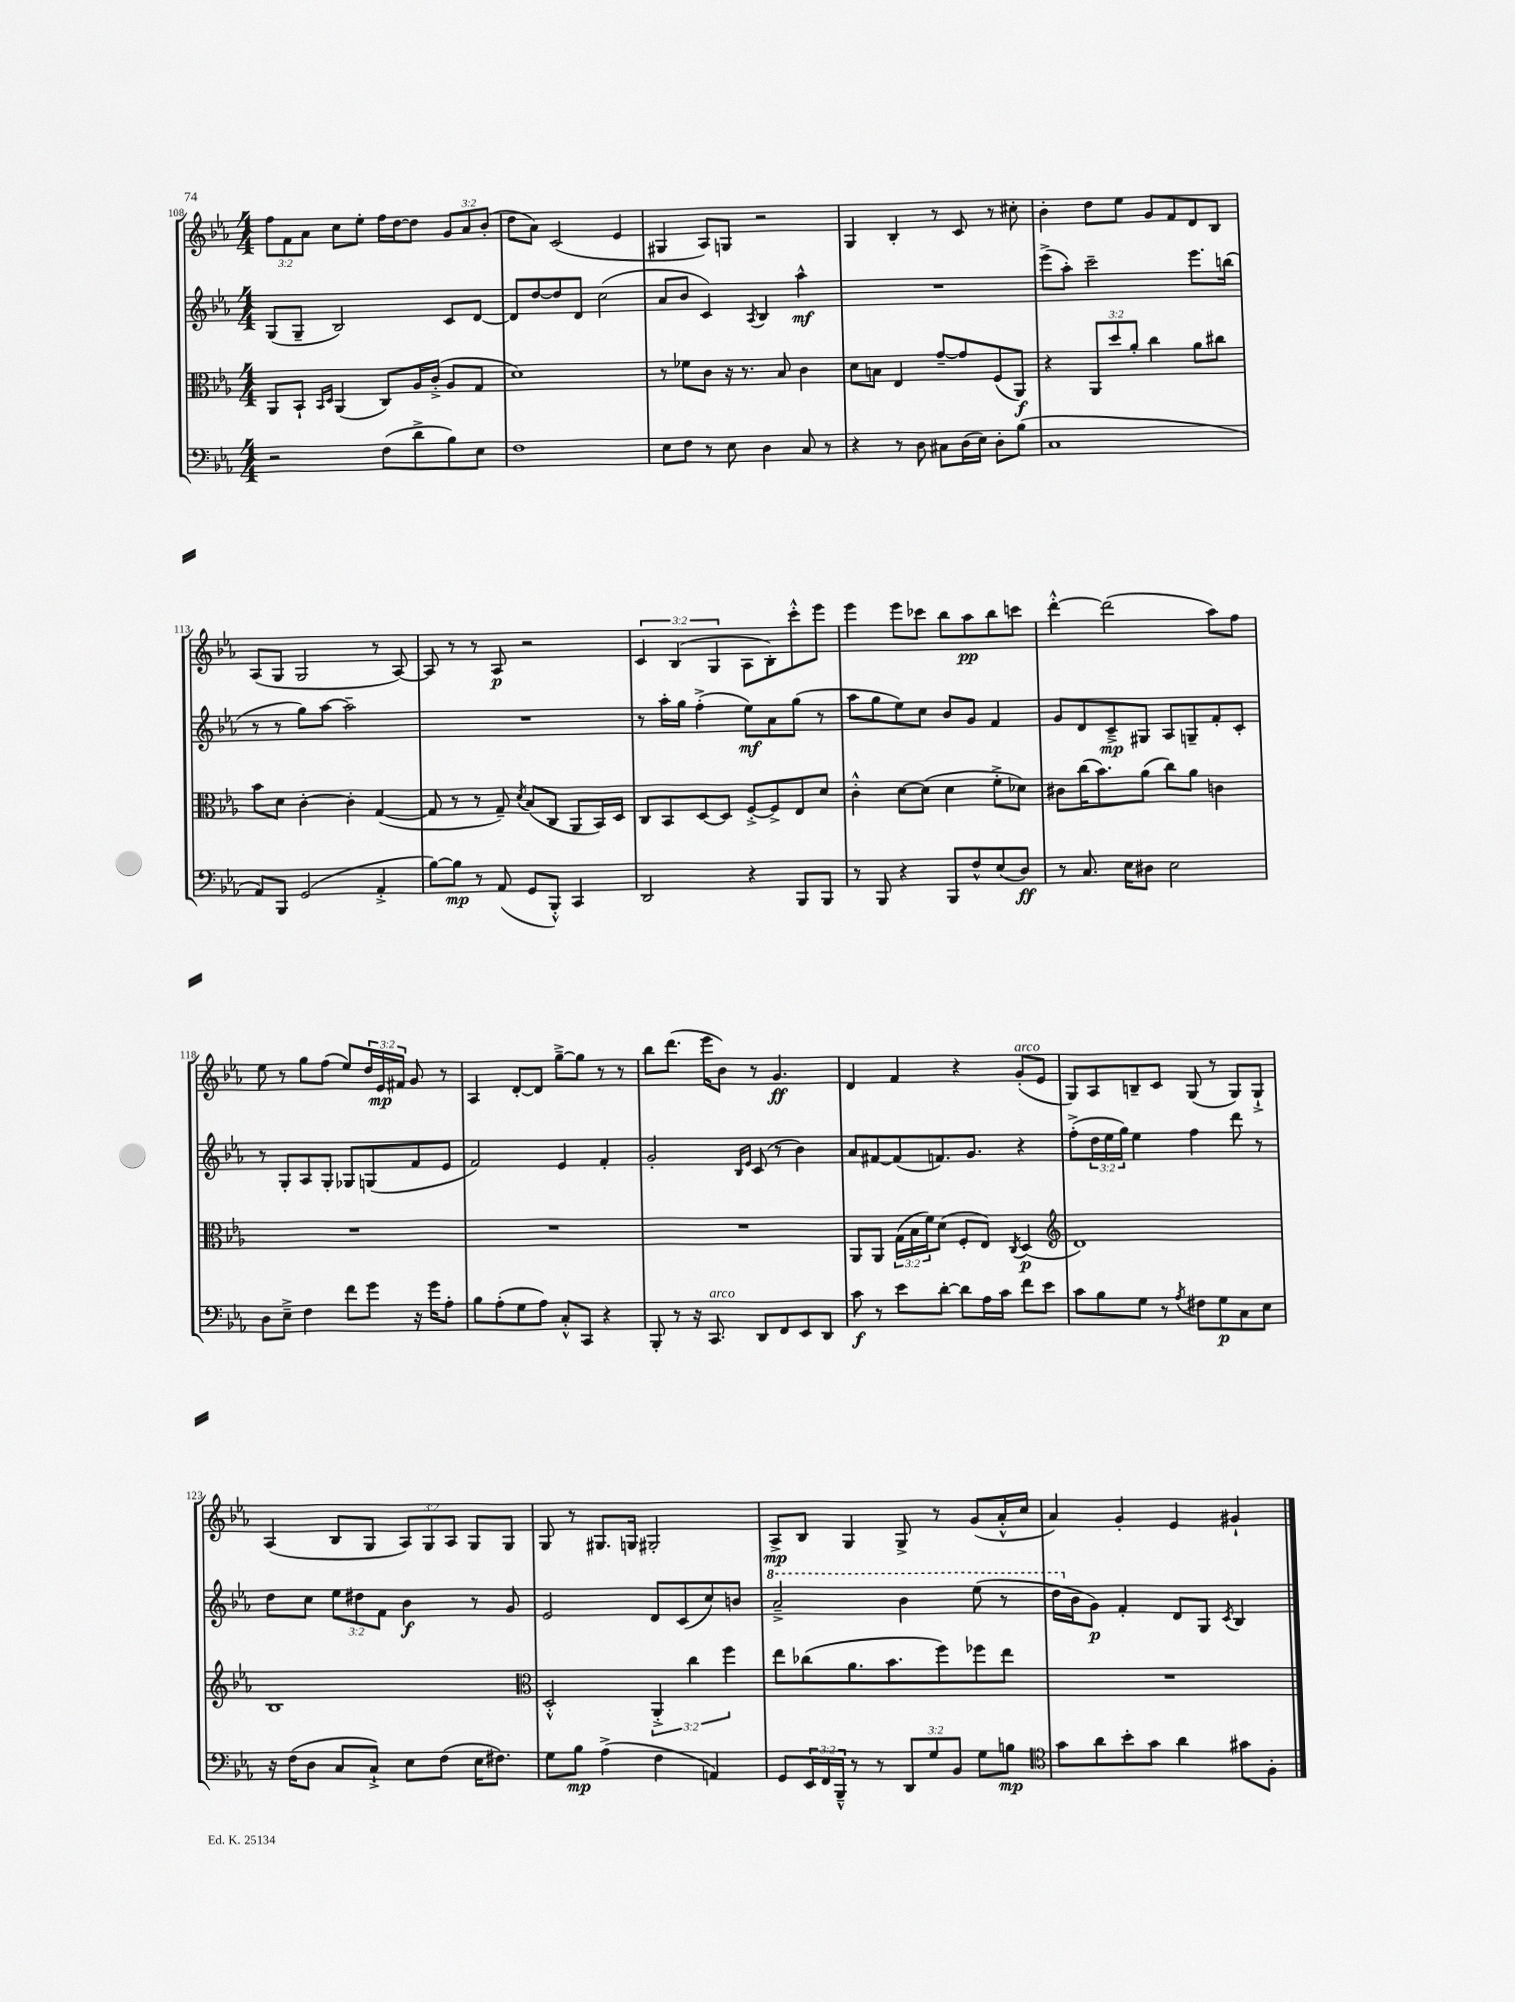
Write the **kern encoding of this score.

**kern	**kern	**kern	**kern
*staff4	*staff3	*staff2	*staff1
*clefF4	*clefC3	*clefG2	*clefG2
*k[b-e-a-]	*k[b-e-a-]	*k[b-e-a-]	*k[b-e-a-]
*M4/4	*M4/4	*M4/4	*M4/4
2r	8AA-/L	(8G/L	12ff\L
.	.	.	12f\
.	8BB-`/J	8G~/J	.
.	.	.	12a-\J
.	16qqBB-/LL	.	.
.	16qqD/JJ	.	.
.	(4AA-/	2B-/)	8cc\L
.	.	.	8ee-'\J
(8F\L	8C/L)	.	16ff\LL
.	.	.	[16dd\J
8d^\	16A-/L	.	8dd\]J
.	(16c'^/JJ	.	.
8B-\)	8A-/L	8c/L	12g/L
.	.	.	12a-/
8E-\J	8G/J	[8d/J	.
.	.	.	(12b-'/J
=	=	=	=
1F	1d)	8d/]L	8dd\L
.	.	[8dd/	8a-\J)
.	.	8dd/]	(2c/
.	.	8d/J	.
.	.	(2cc\	.
.	.	.	4e-/
=	=	=	=
8E-\L	8r	8a-/L	4G#/
8F\J	8f-\L	8b-/J	.
8r	8c\J	4c/)	8A-/L)
8E-\	16r	.	8G/J
.	8.r	.	.
.	.	8qA-/	.
4D\	.	4B-/	2r
.	8B-/	.	.
8C/	4c\	4aa-^^\	.
8r	.	.	.
=	=	=	=
4r	8d\L	1r	4G/
.	8B\J	.	.
8r	4E-/	.	4B-'/
8D\	.	.	.
8C#\L	[8g~/L	.	8r
(16D\L	8g/]	.	8c/
16E-\JJ)	.	.	.
8D'\L	(8F/	.	8r
(8B-\J	8AA-/J)	.	8cc#'\
=	=	=	=
1C	4r	(8eee-^\L	4b-'\
.	.	8aa-'\J)	.
.	12AA-/L	2ccc~\	8dd\L
.	12dd/	.	.
.	.	.	8ee-\J
.	12a-'/J	.	.
.	4cc\	.	8g/L
.	.	.	8f/
.	8a-\L	8.eee-\L	8d/
.	8cc#\J	.	8B-/J
.	.	(16bb\Jk	.
=	=	=	=
8AA-/L)	8b-\L	8r	(8A-/L
8BBB-/J	8d\J	8r	8G/J
(2GG/	[4c'\	8gg\L)	2G/
.	.	[8aa-\J	.
.	4c'\]	2aa-~\]	.
4AA-'^/	([4G/	.	8r
.	.	.	[8A-/)
=	=	=	=
[8B-\L)	8G/]	1r	8A-/]
8B-\]J	8r	.	8r
8r	8r	.	8r
(8AA-/	8G~/)	.	8A-/
.	8qd/	.	.
8GG/L	(8B-/L	.	2r
8BBB-'^^/J)	8C/J	.	.
4CC/	8AA-/L	.	.
.	16BB-/L)	.	.
.	16D/JJ	.	.
=	=	=	=
2DD/	8C/L	8r	6c/
.	8BB-/	16aa-'\LL	.
.	.	.	(6B-/
.	.	16gg\JJ	.
.	[8D/	(4ff'^\	.
.	.	.	6G/
.	8D/]J	.	.
4r	[8F'^/L	8ee-\L)	8A-\L
.	8F^/]	8a-\	8B-'\)
8BBB-/L	8E-/	(8gg\J	8ccc'^^\
8BBB-/J	8d/J	8r	8eee-\J
=	=	=	=
8r	4c'^^\	8aa-\L	4eee-\
8BBB-/	.	8gg\	.
4r	[8d\L	8ee-\)	8eee-\L
.	(8d\]J	8cc\J	8ccc-\J
8BBB-/L	4d\	8b-/L	8bb-\L
8F^^/	.	8g/J	8aa-\
(8E-/	8f'^\L	4f/	8bb-\
8D/J)	8d-\J)	.	8ccc\J
=	=	=	=
8r	8c#\L	8g/L	[4ddd'^^\
8.C/	(16cc\K	8d/	.
.	8.b-\)	.	.
.	.	8c~^/	(2ddd\]
16E-\LK	.	.	.
8D#\J	(8a-\J	8G#/J	.
2E-\	8cc\L)	8A-/L	.
.	8a-\J	8G~/	.
.	4c\	8f'/	8aa-\L)
.	.	8c'/J	8ff\J
=	=	=	=
8D\L	1r	8r	8ee-\
8E-~^\J	.	8G'/L	8r
4F\	.	8A-/	8gg\L
.	.	8G'/J	(8ff\J
8f\L	.	8G-/L	8ee-/L)
8g\J	.	(8G/	24dd/L
.	.	.	24e-/
.	.	.	24f#/JJ
16r	.	8f/	8g/
16g\LK	.	.	.
8A-'\J	.	8e-/J	8r
=	=	=	=
8B-\L	1r	2f/)	4A-/
(8A-'\	.	.	.
8G\	.	.	[8d'/L
8A-\J)	.	.	8d/]J
8C'^^/L	.	4e-/	[8gg~^\L
8CC/J	.	.	8gg\]J
4r	.	4f'/	8r
.	.	.	8r
=	=	=	=
8BBB-'/	1r	2g'/	8bb-\L
8r	.	.	(8.ddd\J
16r	.	.	.
8.CC/	.	.	16eee-\LK
.	.	.	8b-\J)
.	.	16qqB-/LL	.
.	.	16qqe-/JJ	.
8DD/L	.	(8c/	8r
8FF/	.	8r	4.g/
8EE-/	.	4b-\)	.
8DD/J	.	.	.
=	=	=	=
8c\	8AA-/L	8a-/L	4d/
8r	8AA-/J	[8f#/	.
8e-\L	(24G\LL	(8f#/]	4f/
.	24B-\	.	.
.	24f\J)	.	.
[8d'\J	(8d\J	8.f/)	.
8d\]L	8F'/L	.	4r
.	.	8.g/J	.
16A-\L	8E-/J)	.	.
16c\JJ	.	.	.
.	8qC/	.	.
8f\L	(4D/	4r	(8g'/L
8e-\J	.	.	8e-/J
=	=	=	=
*	*clefG2	*	*
8c\L	1d)	(8ff'^\L	8G/L)
8B-\	.	24dd\L	8A-/
.	.	24ee-\	.
.	.	24gg\JJ)	.
8G\J	.	4ee-\	8B~/
8r	.	.	8c/J
8qA-/	.	.	.
8F#\L	.	4ff\	(8G/
8G\	.	.	8r
8C\	.	8ddd\	8G/L)
8E-\J	.	8r	8G`^/J
=	=	=	=
16r	1B-	8dd\L	(4A-/
(16F\LK	.	.	.
8D\J	.	8cc\J	.
8C/L	.	12ee-\L	8B-/L
.	.	12dd#\	.
8C`^/J)	.	.	8G/J
.	.	12f\J	.
8E-\L	.	4b-\	12A-/L)
.	.	.	12G/
(8F\J	.	.	.
.	.	.	12A-/J
16E-\LK	.	8r	8G/L
8.F#\J)	.	.	.
.	.	8g/	8G/J
=	=	=	=
*	*clefC3	*	*
8G\L	2D'^^/	2e-/	8G/
8B-\J	.	.	8r
(4A-^\	.	.	8.G#/L
.	.	.	16G/Jk
4F\	6AA-'^/	8d/L	2G#'/
.	.	(8c/	.
.	6cc\	.	.
4AA/)	.	8cc/)	.
.	6ff\	.	.
.	.	8b/J	.
=	=	=	=
8GG/L	8ee-\L	2aa-~^/	8A-^/L
24EE-/L	(8cc-\	.	8B-/J
24FF/	.	.	.
24BBB-~^^/JJ	.	.	.
8r	8.a-\	.	4G/
8r	.	.	.
.	8.b-\	.	.
12DD/L	.	4bb-\	8G^/
12G/	.	.	.
.	8ff\)	.	8r
12BB-/J	.	.	.
8G\L	8ff-\	(8eee-\	(8g/L
8B\J	8ee-\J	8r	16a-'^^/L
.	.	.	16cc/JJ
=	=	=	=
*clefC4	*	*	*
8g\L	1r	16ddd\LL	4a-/)
.	.	16b-\J	.
8a-\	.	8g\J)	.
8b-'\	.	4f'/	4g'/
8g\J	.	.	.
4a-\	.	8d/L	4e-/
.	.	8G/J	.
.	.	8qc/	.
8g#\L	.	4B-/	4g#`/
8F'\J	.	.	.
==	==	==	==
*-	*-	*-	*-
